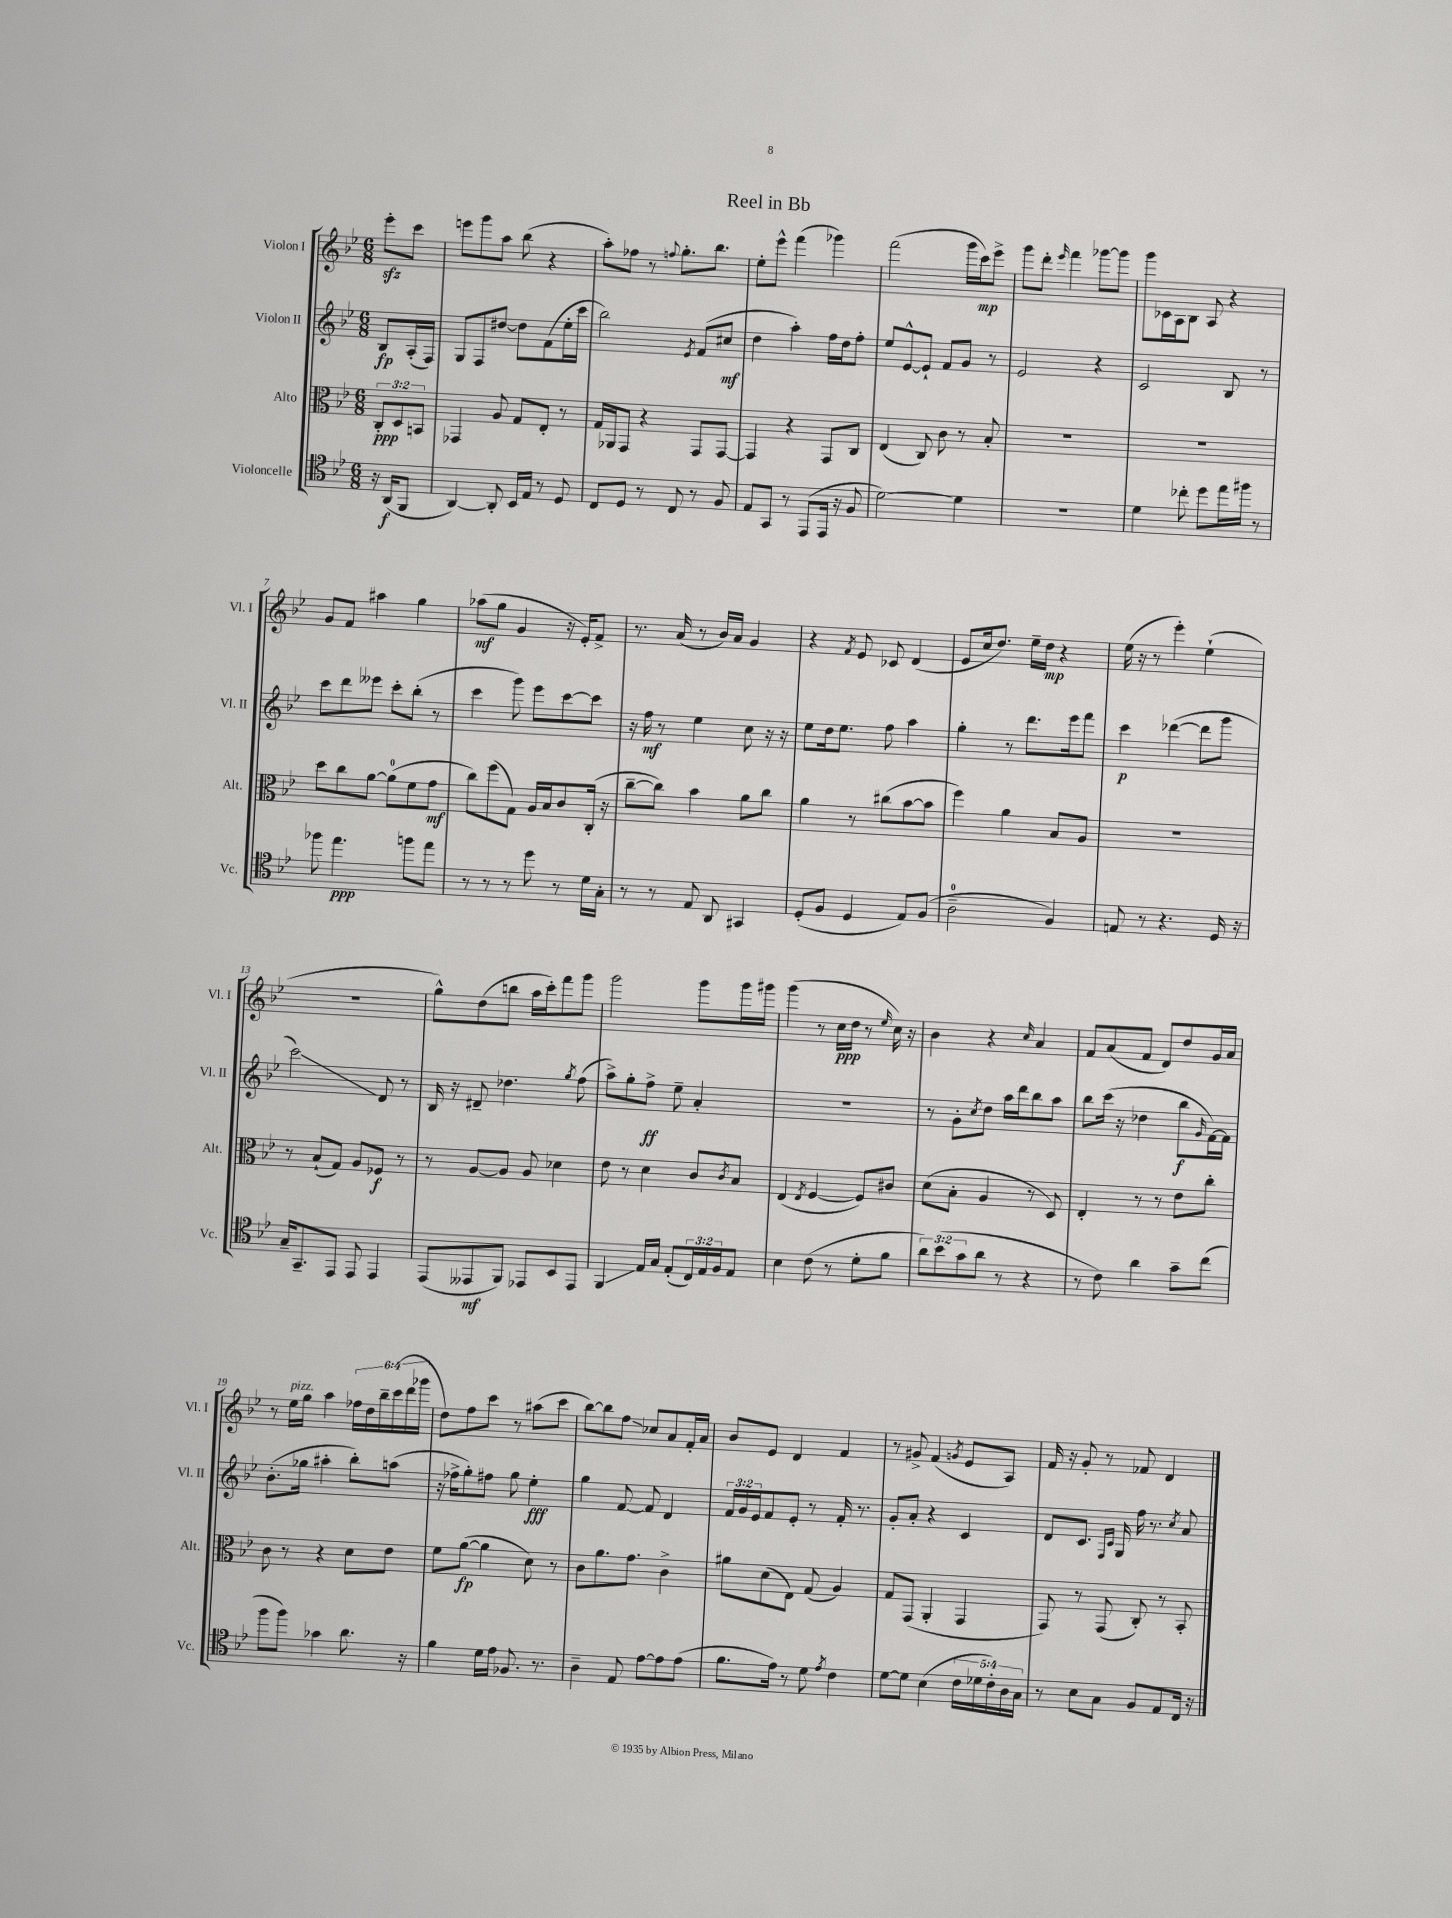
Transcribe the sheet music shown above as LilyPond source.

\header { title = "Reel in Bb" }
<<
\new StaffGroup <<
\new Staff = "s0" \with { instrumentName = "Violon I" shortInstrumentName = "Vl. I" } {
    \clef treble \key bes \major \numericTimeSignature \time 6/8 \override Staff.TupletNumber.text = #tuplet-number::calc-fraction-text \partial 4
    ees'''8-.\sfz c'''8 |
    e'''8 g'''8 a''8 bes''8( r4 |
    a''8-.) fes''8 r8 \appoggiatura { f''8 } g''8.-. bes''8. |
    ees''8-. ees'''8-^ f'''4( ges'''4) |
    f'''2( g'''16 c'''16\mp) ees'''8-> |
    g'''8 d'''8-. \grace { ees'''16 } f'''4 ges'''8~ ges'''8 |
    g'''8 ces'16 a16 bes8 a8 r4 |
    g'8 f'8 ais''4 g''4 |
    aes''8\mf( g''8 g'4 r16 ees'16-.) f'8-> |
    r8. a'16( r8 bes'16) a'16 g'4 |
    r4 \acciaccatura { f'8 } ees'8 ces'8 d'4( |
    ees'8 c''16 d''8.) ees''16-- d''16\mp r4 |
    ees''16( r16 r8 ees'''4-.) ees''4-!( |
    R2. |
    g''8-^) d''8( b''8 a''16 c'''16-.) f'''8 g'''8 |
    g'''2 g'''8 g'''16 gis'''16 |
    g'''4( r8 c''16\ppp d''16 r8 \grace { ees''16 } c''16) r16 |
    bes'4 r4 \grace { c''16 } a'4 |
    f'8 a'8( f'8 d'8) d''8 g'16 a'16 |
    r8 ees''16^\markup { \italic "pizz." } g''16 a''4 \tuplet 6/4 { fes''16 d''16 bes''16-- c'''16( d'''16 ges'''16 } |
    d''8) f''8 c'''8 r8 ais''8( c'''8 |
    bes''8~) bes''8 f''8\glissando ces''8 a'8 f'16-. a'16 |
    bes'8 ees'8 d'4 f'4 |
    r8 gis'8-> f'4( \acciaccatura { g'8 } ees'8 a8) |
    f'16 r16 g'8-. r8 fes'8 d'4 \bar "|." |
}
\new Staff = "s1" \with { instrumentName = "Violon II" shortInstrumentName = "Vl. II" } {
    \clef treble \key bes \major \numericTimeSignature \time 6/8 \override Staff.TupletNumber.text = #tuplet-number::calc-fraction-text \partial 4
    bes8\fp a16-.( f16) |
    g8 f8 dis''8~ dis''8 f'8( ees''16-. c'''16 |
    bes''2) \acciaccatura { ees'8 } f'8( cis''8\mf |
    d''4 a''4-.) f''16 d''16 f''8-. |
    ees''8 ees'8~-^ ees'8-! f'8 g'8 r8 |
    ees'2 r4 |
    c'2 bes8 r8 |
    c'''8 d'''8 eeses'''8 c'''8-. bes''8-.( r8 |
    c'''4 g'''8) ees'''8 c'''8~ c'''8 |
    r16 f''16\mf r8 ees''4 c''8 r16 r16 |
    ees''8 d''16 ees''8. f''8 a''4 |
    g''4-. r8 d'''8. ees'''16 f'''8 |
    c'''4\p des'''4~( des'''8 g'''8 |
    c'''2\glissando) d'8 r8 |
    bes16 r16 dis'8-- des''4. \acciaccatura { g''8 } f''8( |
    a''8->) g''8-. f''8->\ff ees''8-- a'4-. |
    R2. |
    r8 g'8-. \acciaccatura { c''8 } d''8 a''16 d'''16 bes''8 a''8 |
    bes''8 c'''16( r16 des''4 bes''8\f \grace { g'16 } f'16~) f'16 |
    bes'8.-.( ges''16 ais''4-. bes''8-.) a''8( |
    r16 fes''16-> g''8-.) fis''8 g''8 ees''4-.\fff |
    g''4 f'8~ f'8 d'4 |
    \tuplet 3/2 { f'16 g'16 ees'16 } f'8 ees'8-. r8 f'16-. r8. |
    g'8-. a'8-. r4 c'4 |
    d'8 c'8. \grace { f16 c'16 } g16 f''16 r8. \acciaccatura { c''8 } a'8 \bar "|." |
}
\new Staff = "s2" \with { instrumentName = "Alto" shortInstrumentName = "Alt." } {
    \clef alto \key bes \major \numericTimeSignature \time 6/8 \override Staff.TupletNumber.text = #tuplet-number::calc-fraction-text \partial 4
    \tuplet 3/2 { c8-.\ppp d8 b,8 } |
    ges,4 a8 g8 ees8-. r8 |
    g16 aes,16 g,8 r4 g,8 g,8~ |
    g,4 r4 g,8 c8 |
    ees4( c8) c'8 r8 bes8-. |
    R2. |
    R2. |
    d''8 c''8 a'8~ a'8-0( f'8 g'8\mf |
    c''8) f''8( g8) a16 bes16 c'8 c16-.( r16 |
    c''8~-- c''8) bes'4 a'8 c''8 |
    a'4 r8 cis''8( bes'8~ bes'8 |
    f''4) a'4 bes8 a8 |
    R2. |
    r8 bes8-!( g8) a8 fes8\f r8 |
    r8 a8~ a8 a8 des'4 |
    ees'8 r8 d'4 c'8 \acciaccatura { c'8 } bes8 |
    ees4( \acciaccatura { ees8 } f4~ f8) cis'8 |
    d'8( bes8-. a4 r8 d8) |
    ees4-. r8 r8 ees'8 c''8-. |
    c'8 r8 r4 d'8 ees'8 |
    f'8 a'8~\fp( a'4 d'8) r8 |
    c'8 a'8. g'8. c'4-> |
    ais'8 d'8( ees8) g8( a4) |
    g8 g,8( a,4-. g,4 |
    g,8) r8 g,8( c8-.) r8 bes,8-. \bar "|." |
}
\new Staff = "s3" \with { instrumentName = "Violoncelle" shortInstrumentName = "Vc." } {
    \clef tenor \key bes \major \numericTimeSignature \time 6/8 \override Staff.TupletNumber.text = #tuplet-number::calc-fraction-text \partial 4
    r16 a,16\f( f,8 |
    a,4~) a,8-. bes,16 ees16 r8 d8 |
    c8 d8 r8 c8 r8 f8 |
    ees8 g,8 r8 ees,8( ees,16 r16 f8 |
    d'2~) d'4 |
    R2. |
    d'4 ces''8-. d''8 ees''16 fis''16 r8 |
    fes''8 ees''4.\ppp f''8 ees''8 |
    r8 r8 r8 d''8 r8 d'16 g16-. |
    r8 r8 ees8 a,8 gis,4 |
    d8-.( f8 d4 ees8) f8( |
    a2-0-- f4) |
    e8 r8 r4. d16 r16 |
    g16-- g,8.-- ees,8 ees,8 ees,4 |
    ees,8( eeses,8\mf f,8) ees,8 bes,8 ees,8 |
    f,4\glissando ees16 g16 ees8-.( \tuplet 3/2 { c16) ees16 f16 } ees8 |
    bes4 c'8( r8 d'8-. f'8 |
    \tuplet 3/2 { a'8) bes'8( g'8 } a'8 r8 r4 |
    r8 c'8) a'4 g'8-- c''8( |
    f''8 f''8) ges'4 a'8. r16 |
    f'4 d'16 ees'16 fes8. r8. |
    a4-- ees8 ees'8~ ees'8 ees'8( |
    f'8. ees'16) r8 d'8 \acciaccatura { ees'8 } c'4 |
    d'8~ d'8 bes4( \tuplet 5/4 { c'16 des'16 c'16-.) a16 g16 } |
    r8 bes8 g8 f8 ees8 c16 r16 \bar "|." |
}
>>
>>
